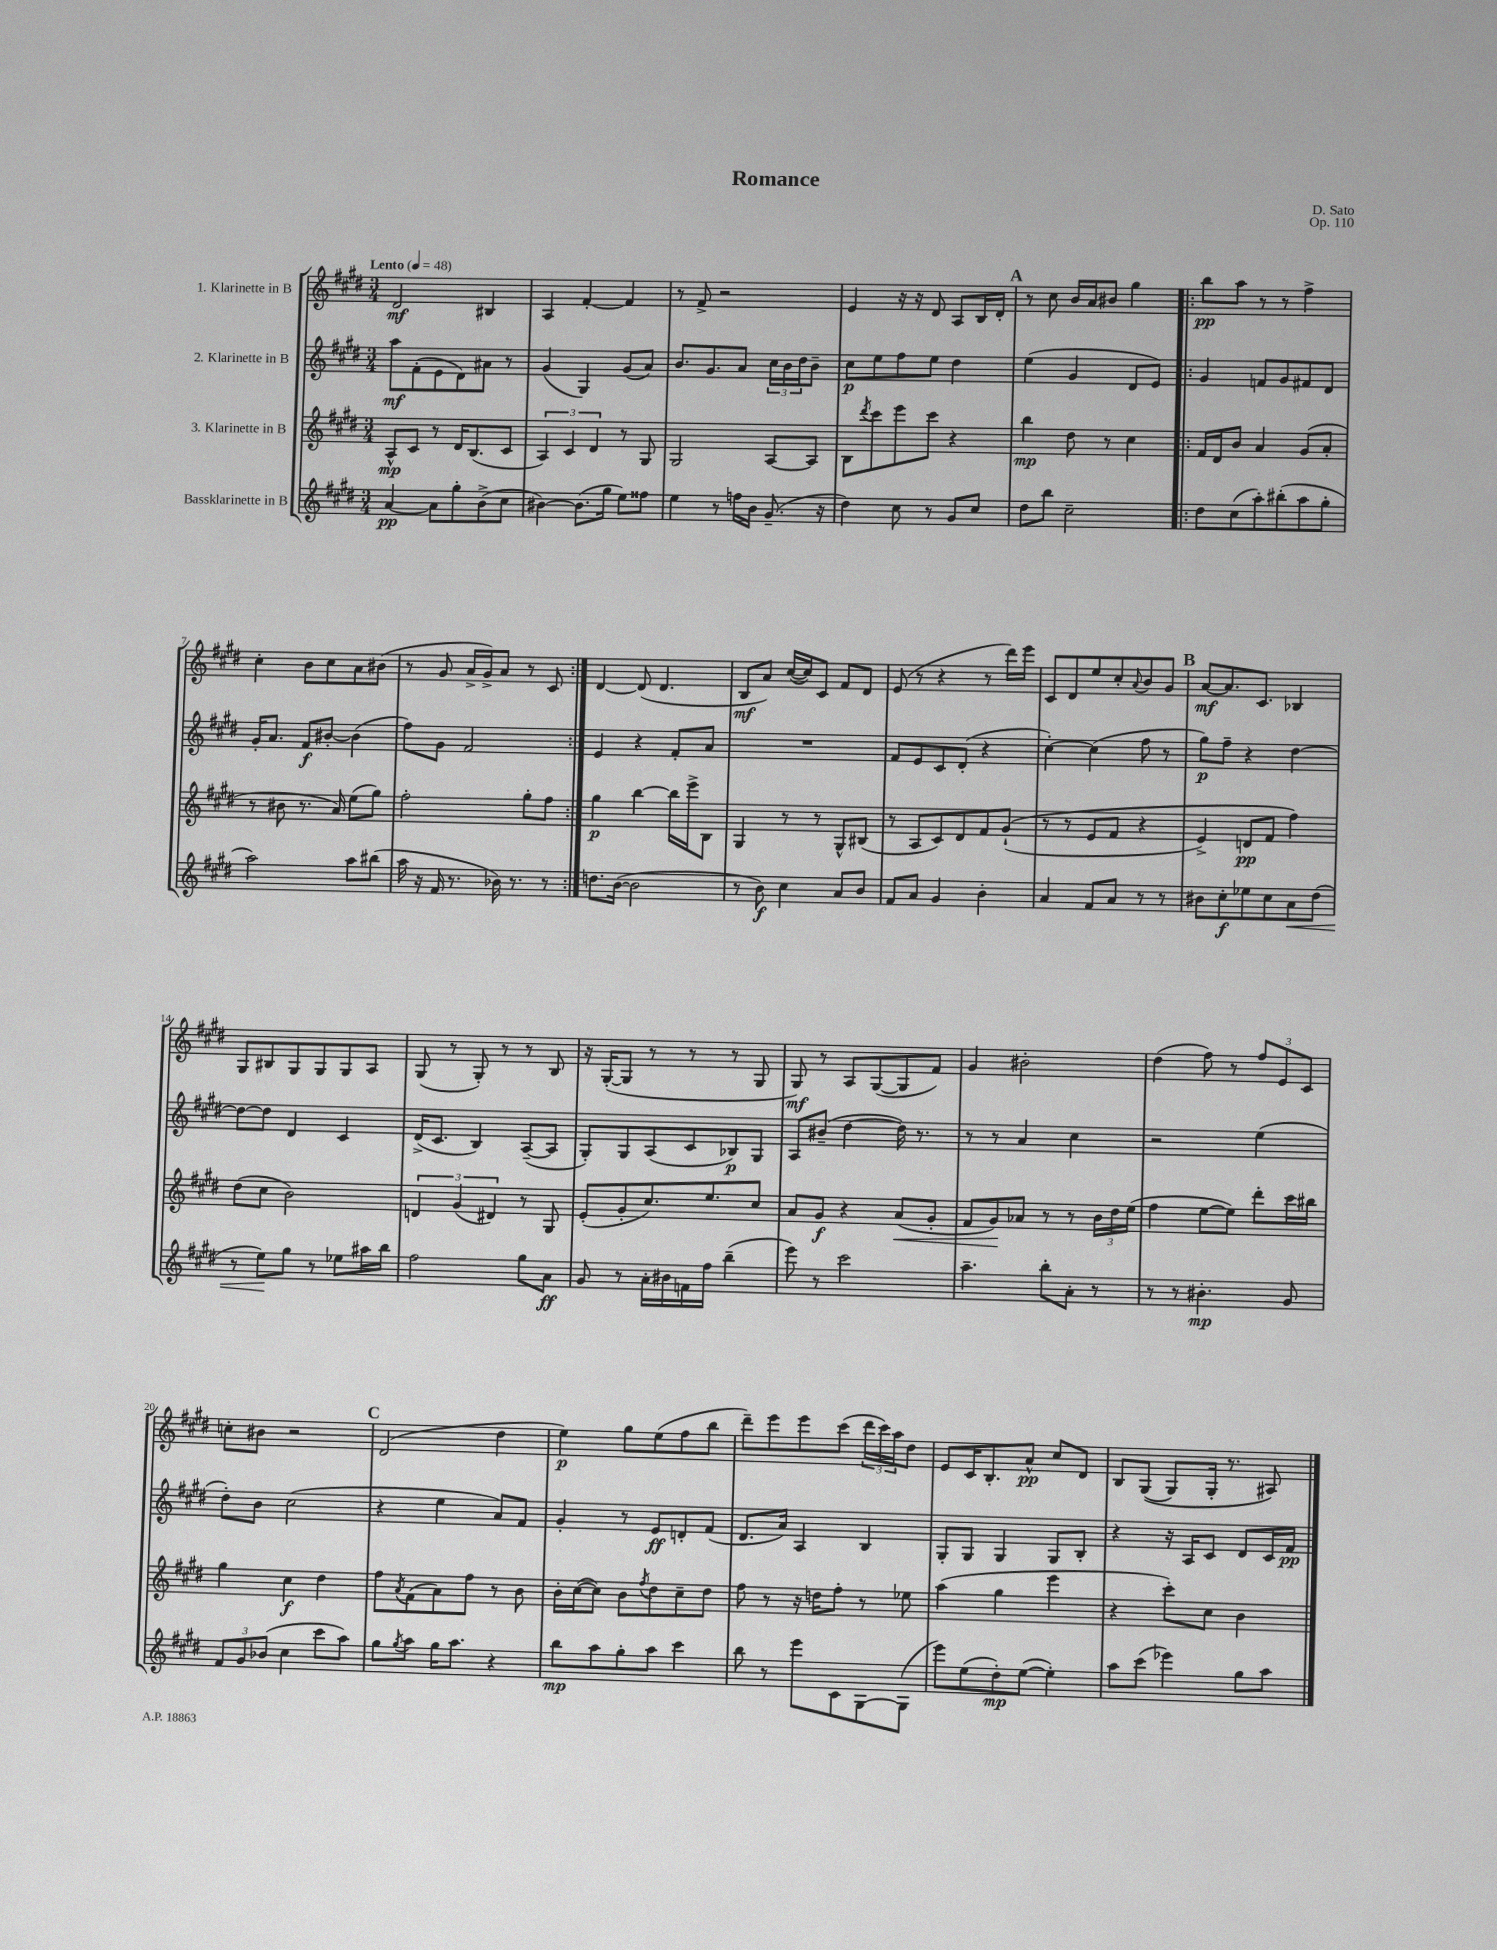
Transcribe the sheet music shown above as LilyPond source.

\header { title = "Romance" composer = "D. Sato" opus = "Op. 110" }
<<
\new StaffGroup <<
\new Staff = "s0" \with { instrumentName = "1. Klarinette in B" } {
    \clef treble \key e \major \numericTimeSignature \time 3/4 \tempo "Lento" 4 = 48
    dis'2\mf bis4 |
    a4 fis'4~-. fis'4 |
    r8 fis'8-> r2 |
    e'4 r16 r16 dis'8 a8 b16 dis'16-. |
    \mark \markup { \bold "A" } r8 cis''8 b'16 a'16 bis'8 gis''4 |
    \repeat volta 2 { b''8\pp a''8 r8 r8 fis''4-> |
    cis''4-. b'8 cis''8 a'8 bis'8( |
    r8 gis'8 a'16-> gis'16->) a'8 r8 cis'8 | }
    dis'4~ dis'8( dis'4. |
    b8\mf a'8) cis''16~( cis''16) cis'8 fis'8 dis'8 |
    e'8( r8 r4 r8 dis'''16) e'''16 |
    cis'8 dis'8 e''8 cis''8-. \appoggiatura { a'8 } b'8 gis'8 |
    \mark \markup { \bold "B" } a'8~\mf a'8. cis'8. bes4 |
    gis8 bis8 gis8 gis8 gis8 a8 |
    gis8( r8 gis8-.) r8 r8 b8 |
    r16 gis16~-.( gis8 r8 r8 r8 gis8 |
    gis8\mf) r8 a8 gis8~( gis8 fis'8) |
    gis'4 bis'2-. |
    dis''4( fis''8) r8 \tuplet 3/2 { fis''8 e'8 cis'8 } |
    c''8-. bis'8 r2 |
    \mark \markup { \bold "C" } dis'2( dis''4 |
    e''4\p) gis''8 e''8( fis''8 b''8 |
    dis'''8--) e'''8 e'''8 cis'''8( \tuplet 3/2 { dis'''16 cis'''16) a''16 } dis''8 |
    e'8 cis'16 b8.-. a'8-^\pp cis''8 dis'8 |
    b8 gis8(\( gis8) gis16-. r8. ais8\) \bar "|." |
}
\new Staff = "s1" \with { instrumentName = "2. Klarinette in B" } {
    \clef treble \key e \major \numericTimeSignature \time 3/4
    a''8\mf fis'8-.( e'8 dis'8) ais'8 r8 |
    gis'4( gis4) gis'8( a'8) |
    b'8. gis'8. a'8 \tuplet 3/2 { cis''16 b'16 dis''16 } b'8-- |
    cis''8\p e''8 fis''8 e''8 dis''4 |
    \mark \markup { \bold "A" } e''4( gis'4 dis'8 e'8) |
    \repeat volta 2 { gis'4 f'8 gis'8 fis'8 dis'8 |
    gis'16-. a'8. fis'8\f bis'8~-. bis'4( |
    fis''8) gis'8 fis'2 | }
    e'4 r4 fis'8-. a'8 |
    R2. |
    fis'8 e'8 cis'8 dis'8-.( r4 |
    cis''4~-.) cis''4( fis''8 r8 |
    \mark \markup { \bold "B" } gis''8\p) fis''8-- r4 dis''4~ |
    dis''8~ dis''8 dis'4 cis'4 |
    dis'16->( cis'8. b4) a8~--( a8 |
    gis8-.) gis8 a8( cis'8 bes8\p) gis8 |
    a8 bis'8--( dis''4~ dis''16) r8. |
    r8 r8 a'4 cis''4 |
    r2 e''4( |
    dis''8-.) b'8 cis''2( |
    \mark \markup { \bold "C" } r4 e''4 a'8) fis'8 |
    gis'4-. r8 e'8\ff d'8-. fis'8( |
    dis'8. a'16) a4 b4 |
    gis8-. gis8 gis4 gis8 b8-. |
    r4 r16 a16 cis'8 dis'8 cis'16 fis'16\pp \bar "|." |
}
\new Staff = "s2" \with { instrumentName = "3. Klarinette in B" } {
    \clef treble \key e \major \numericTimeSignature \time 3/4
    a8-^\mp cis'8 r8 dis'16 b8.( cis'8 |
    \tuplet 3/2 { a4) cis'4 dis'4 } r8 gis8 |
    gis2 a8~ a8 |
    b8 \acciaccatura { dis'''8 } cis'''8 e'''8 cis'''8 r4 |
    \mark \markup { \bold "A" } b''4\mp dis''8 r8 cis''4 |
    \repeat volta 2 { fis'16 dis'16 b'8 a'4 gis'8( a'8-. |
    r8 bis'8 r8. a'16) e''8( gis''8) |
    fis''2-. gis''8-. fis''8 | }
    gis''4\p b''4~ b''16 e'''16-> b8 |
    gis4 r8 r8 gis8-^ bis8( |
    r8 a8 cis'8) dis'8 fis'8 gis'8-!(\( |
    r8 r8 e'8 fis'8 r4 |
    \mark \markup { \bold "B" } e'4->) d'8\pp fis'8 fis''4\) |
    dis''8( cis''8 b'2) |
    \tuplet 3/2 { d'4 gis'4( dis'4) } r8 gis8 |
    e'8-.( gis'8-. cis''8.) e''8. cis''8 |
    a'8 gis'8\f r4 a'8\<( gis'8-. |
    fis'8 gis'8\!) aes'8 r8 r8 \tuplet 3/2 { b'16 dis''16 e''16( } |
    fis''4 e''8~ e''8) dis'''8-. cis'''16 bis''16 |
    gis''4 cis''4\f dis''4 |
    \mark \markup { \bold "C" } fis''8 \acciaccatura { a'8 } fis'8( a'8) fis''8 r8 b'8 |
    b'16-. cis''16~( cis''8) b'8 \acciaccatura { fis''8 } dis''8 cis''8-- dis''8 |
    fis''8 r8 r16 d''16 fis''8-. r8 ees''8 |
    a''4( gis''4 e'''4 |
    r4 cis'''8-.) cis''8 b'4 \bar "|." |
}
\new Staff = "s3" \with { instrumentName = "Bassklarinette in B" } {
    \clef treble \key e \major \numericTimeSignature \time 3/4
    a'4~\pp a'8 gis''8-. b'8->( cis''8 |
    bis'4~) bis'8.( gis''16 e''8) fisis''8 |
    e''4 r8 f''16 b'16 gis'8.--( r16 |
    dis''4) cis''8 r8 gis'8 cis''8 |
    \mark \markup { \bold "A" } dis''8 b''8 cis''2-- |
    \repeat volta 2 { dis''8 cis''8( a''8-.) bis''8-.( a''8 gis''8-. |
    a''2) a''8 bis''8( |
    a''16 r16 fis'16 r8. bes'16) r8. r8 | }
    d''8. b'16~( b'2 |
    r8 b'8\f) cis''4 a'8 b'8 |
    fis'8 a'8 gis'4 b'4-. |
    a'4 fis'8 a'8 r8 r8 |
    \mark \markup { \bold "B" } bis'8 cis''8-.\f ees''8 cis''8 a'8\< dis''8( |
    r8 e''8\!) gis''8 r8 ees''8 ais''16 b''16 |
    fis''2 gis''8 a'8\ff |
    gis'8 r8 a'16-. bis'16 f'16 fis''16 b''4--( |
    e'''8) r8 cis'''2 |
    a''4.-- b''8-. a'8-. r8 |
    r8 r8 bis'4.-.\mp gis'8 |
    \tuplet 3/2 { fis'8 gis'8 bes'8( } cis''4 cis'''8 a''8) |
    \mark \markup { \bold "C" } gis''8 \acciaccatura { gis''8 } a''8 gis''16 a''8. r4 |
    b''8\mp a''8 gis''8-. a''8 cis'''4 |
    b''8 r8 e'''8 cis'8 gis8~ gis8( |
    e'''8) e''8( dis''8-.\mp) e''8~( e''4-.) |
    a''8 cis'''8( ees'''4) gis''8 a''8 \bar "|." |
}
>>
>>
